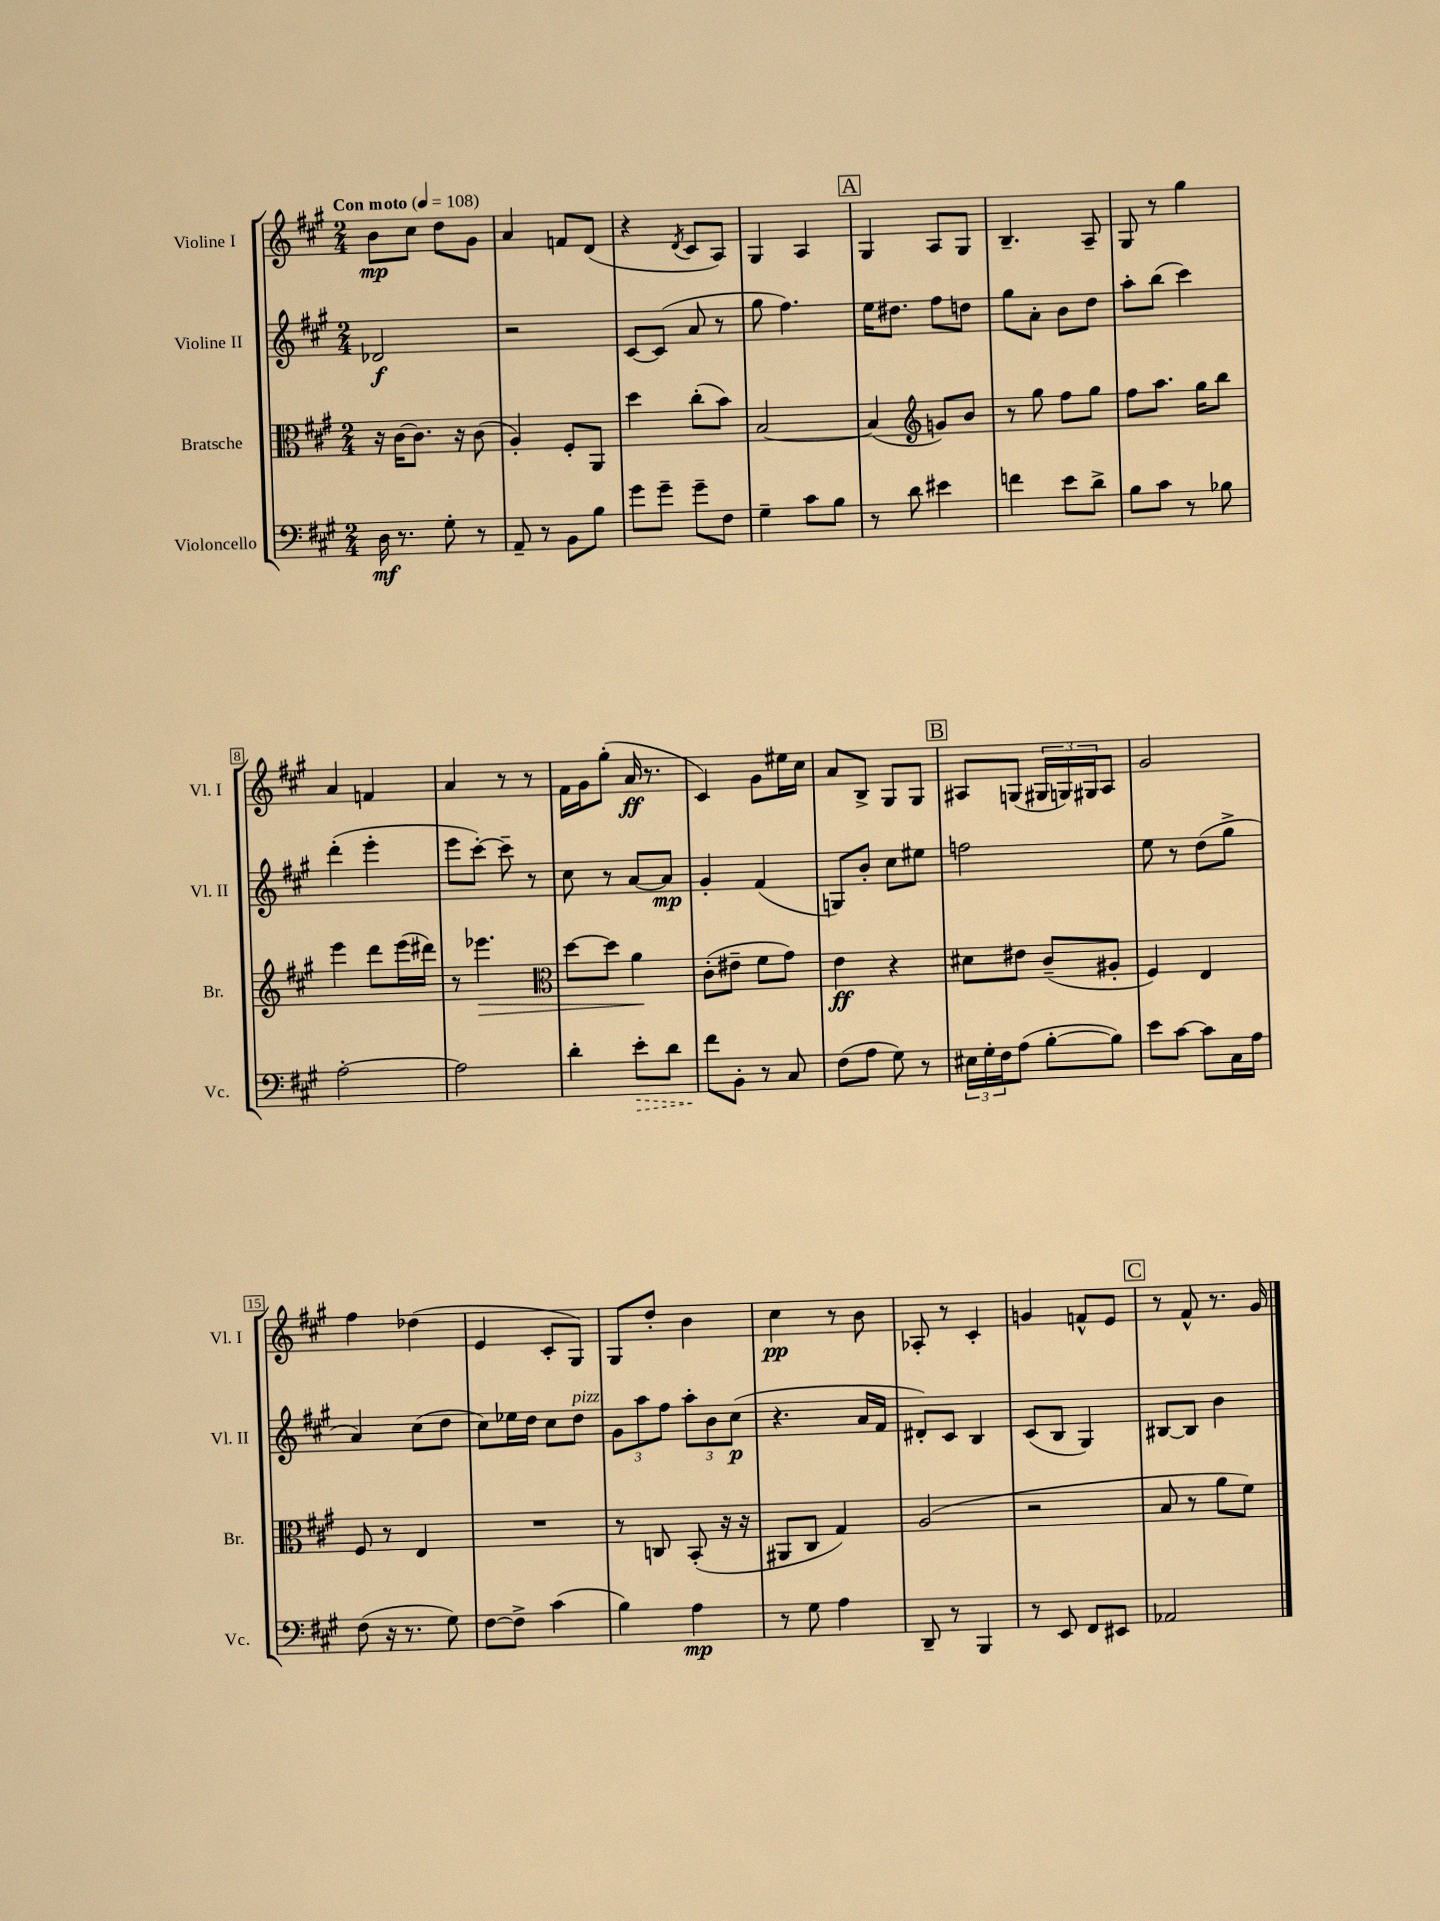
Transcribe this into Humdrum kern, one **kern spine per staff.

**kern	**kern	**kern	**kern
*staff4	*staff3	*staff2	*staff1
*clefF4	*clefC3	*clefG2	*clefG2
*k[f#c#g#]	*k[f#c#g#]	*k[f#c#g#]	*k[f#c#g#]
*M2/4	*M2/4	*M2/4	*M2/4
*MM108	*MM108	*MM108	*MM108
16D	16r	2d-	8b
8.r	[16c#	.	.
.	8.c#]	.	8cc#
8G#'	.	.	8dd
.	16r	.	.
8r	(8c#	.	8g#
=	=	=	=
8AA~	4A')	2r	4a
8r	.	.	.
8BB	8F#'	.	8f
8B	8AA	.	(8d
=	=	=	=
8g#	4dd	[8c#	4r
8g#~	.	(8c#]	.
.	.	.	8qd
8g#~	(8cc#'	8a	8c#
8F#	8b)	8r	8A)
=	=	=	=
4G#~	[2B	8gg#	4G#
.	.	4.ff#)	.
8c#	.	.	4A
8B	.	.	.
=	=	=	=
8r	(4B]	16ee	4G#
.	.	8.dd#	.
8d	.	.	.
*	*clefG2	*	*
4e#	8g)	8ff#	8A
.	8b	8dd	8G#
=	=	=	=
4f	8r	8gg#	4.B~
.	8gg#	8a'	.
8e	8ff#	8b	.
8d^	8gg#	8dd	8A~
=	=	=	=
8B	8ff#	8aa'	8G#
8c#	8.aa	(8bb	8r
8r	.	4ccc#)	4gg#
.	16gg#	.	.
8B-	8bb	.	.
=	=	=	=
[2A'	4eee	(4ddd'	4a
.	8ddd	4eee'	4f
.	(16eee	.	.
.	16ddd#)	.	.
=	=	=	=
2A]	8r	8eee	4a
.	4.eee-	[8ccc#')	.
.	.	8ccc#~]	8r
.	.	8r	8r
=	=	=	=
*	*clefC3	*	*
4d'	[8dd	8cc#	16f#
.	.	.	16g#
.	8dd]	8r	(8gg#'
8e'	4a	[8a	16a
.	.	.	8.r
8d	.	8a]	.
=	=	=	=
8f#	(8c#'	4g#'	4c#)
8BB'	8e#~	.	.
8r	8f#	(4f#	8g#
8C#	8g#)	.	16ee#
.	.	.	16cc#
=	=	=	=
(8F#	4e	8G)	8a
8A	.	8b'	8B^
8G#)	4r	8cc#	8G#
8r	.	8ee#	8G#
=	=	=	=
24E#	8d#	2ff	8A#
24G#'	.	.	.
24F#	.	.	.
(8A	8e#	.	(8G
[8B'	(8c#~	.	24G#
.	.	.	24G)
.	.	.	24G#
8B])	8A#'	.	8A#
=	=	=	=
8e	4F#)	8ee	2g#
[8c#	.	8r	.
8c#]	4E	(8dd	.
16C#	.	8gg#^	.
16A	.	.	.
=	=	=	=
(8F#	8F#	4a)	4ff#
16r	8r	.	.
8.r	.	.	.
.	4E	(8cc#	(4dd-
8G#)	.	8dd	.
=	=	=	=
[8F#	2r	8cc#)	4e
8F#^]	.	16ee-	.
.	.	16dd	.
(4c#	.	8cc#	8c#'
.	.	8dd	8G#)
=	=	=	=
4B)	8r	12g#	8G#
.	.	12aa	.
.	8C	.	8dd'
.	.	12ff#	.
4A	(8BB'	12aa'	4b
.	.	12b	.
.	16r	.	.
.	.	(12cc#	.
.	16r	.	.
=	=	=	=
8r	8AA#	4.r	4cc#
8G#	8C#	.	.
4A	4G#)	.	8r
.	.	16a	8b
.	.	16f#	.
=	=	=	=
8DD~	(2A	8d#')	8A-'
8r	.	8c#	8r
4BBB	.	4B	4c#'
=	=	=	=
8r	2r	(8c#	4g
8EE	.	8B	.
8FF#	.	4G#)	8f^^
8EE#	.	.	8e
=	=	=	=
2AA-	8B	[8B#	8r
.	8r	8B#]	8f#^^
.	8a	4b	8.r
.	8f#)	.	.
.	.	.	16g#
==	==	==	==
*-	*-	*-	*-
